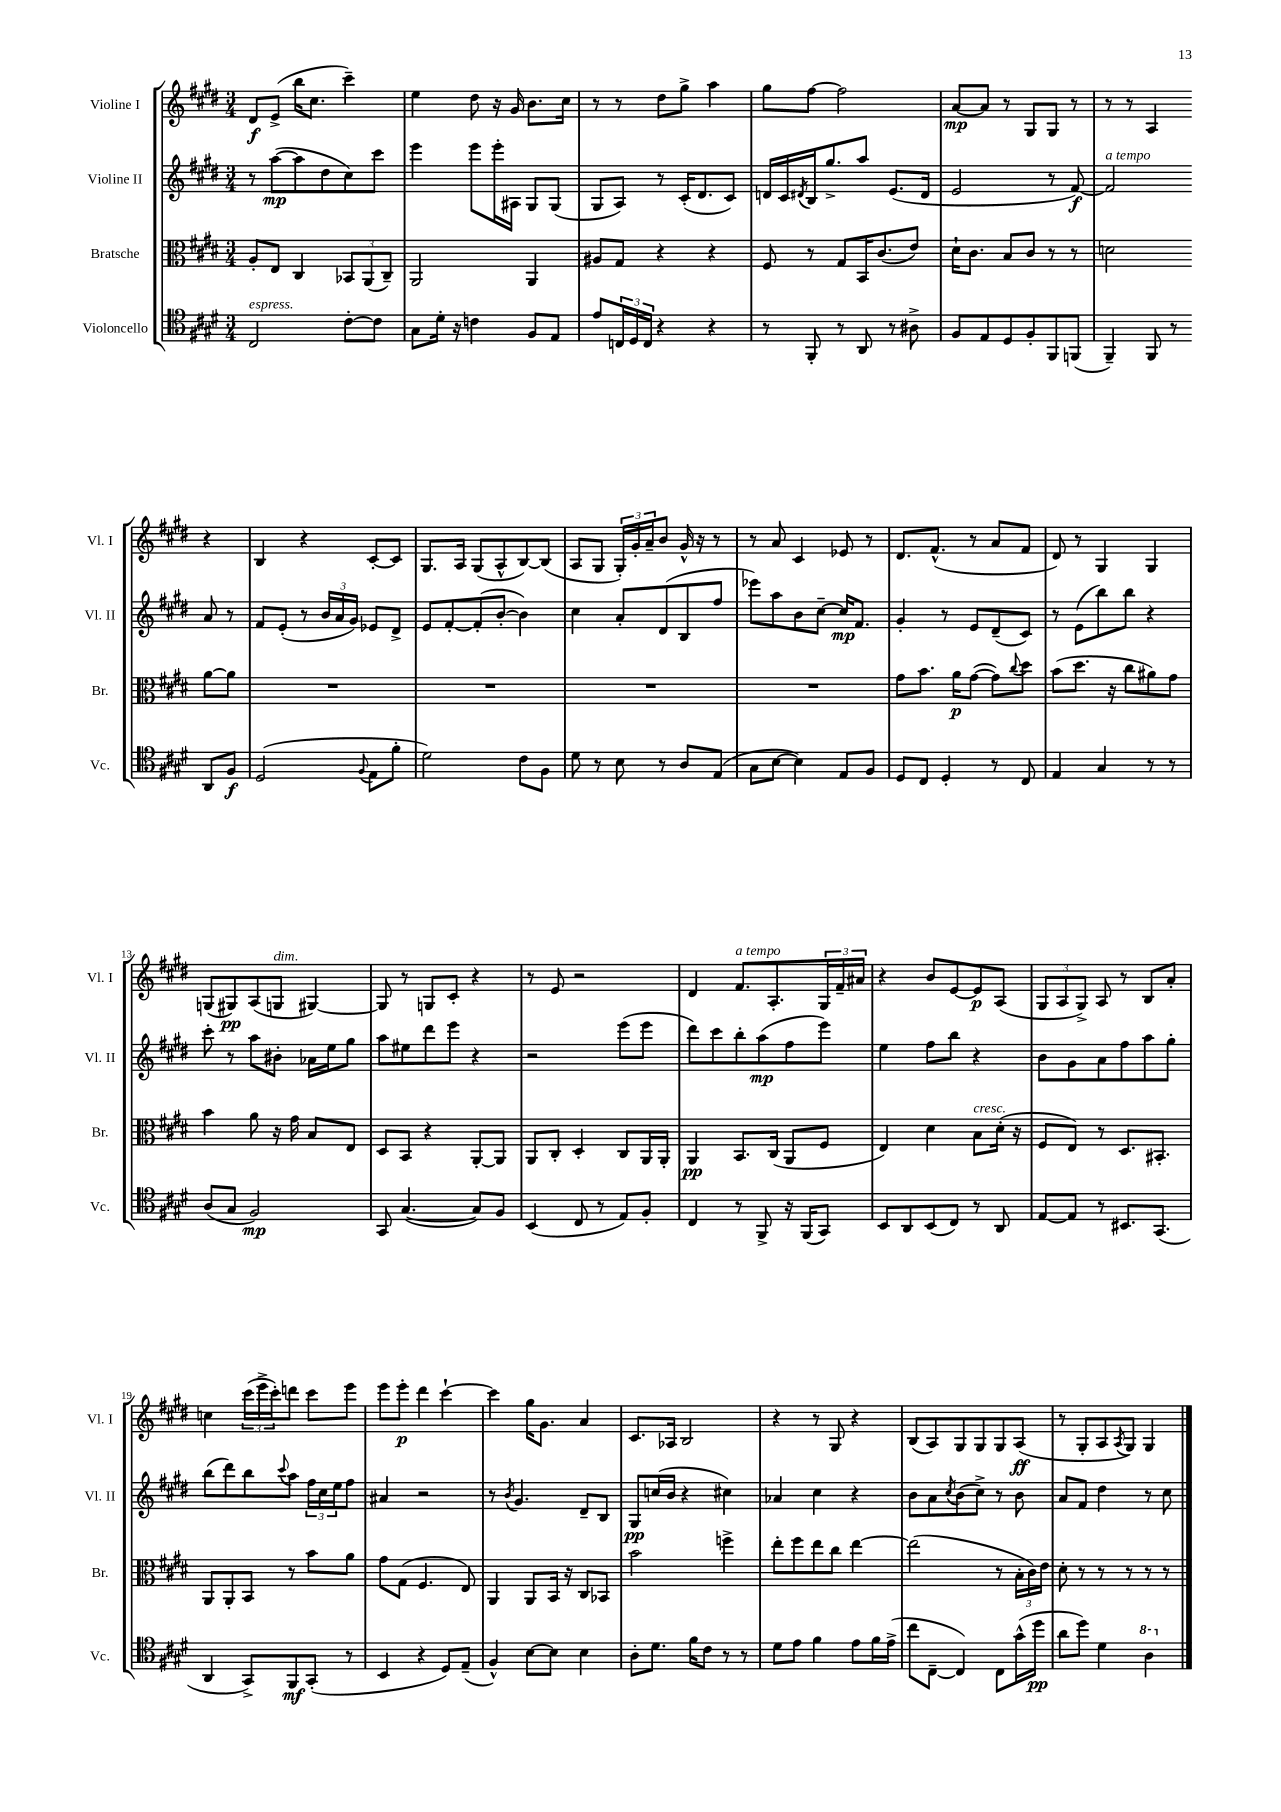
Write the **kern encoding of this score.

**kern	**kern	**kern	**kern
*staff4	*staff3	*staff2	*staff1
*clefC4	*clefC3	*clefG2	*clefG2
*k[f#c#g#d#]	*k[f#c#g#d#]	*k[f#c#g#d#]	*k[f#c#g#d#]
*M3/4	*M3/4	*M3/4	*M3/4
2C#	8A'	8r	8d#
.	8E	([8aa	(8e^
.	4C#	8aa]	16bb
.	.	.	8.cc#
.	.	8dd#	.
[8c#'	12BB-	8cc#)	4ccc#~)
.	(12AA	.	.
8c#]	.	8ccc#	.
.	12C#~)	.	.
=	=	=	=
8G#	2AA	4eee	4ee
16d#'	.	.	.
16r	.	.	.
4c	.	8eee	8dd#
.	.	16eee'	16r
.	.	16A#	16g#
8F#	4AA	8G#	8.b
8E	.	(8G#	.
.	.	.	16cc#
=	=	=	=
8e	8A#	8G#	8r
24C	8G#	8A)	8r
24D#	.	.	.
24C	.	.	.
4r	4r	8r	8dd#
.	.	(16c#'	8gg#^
.	.	8.d#	.
4r	4r	.	4aa
.	.	8c#)	.
=	=	=	=
8r	8F#	16d	8gg#
.	.	16c#	.
.	.	8qd#	.
8FF#'	8r	16B	[8ff#
.	.	8.gg#^	.
8r	8G#	.	2ff#]
8AA	16BB	8aa	.
.	(8.c#	.	.
8r	.	(8.e	.
8A#^	8e)	.	.
.	.	16d#	.
=	=	=	=
8F#	16d#`	2e	[8a
.	8.c#	.	.
8E	.	.	8a]
8D#	8B	.	8r
8F#'	8c#	.	8G#
8FF#	8r	8r	8G#
(8FF	8r	[8f#)	8r
=	=	=	=
4FF#~)	2d	2f#]	8r
.	.	.	8r
8FF#	.	.	4A
8r	.	.	.
8AA	[8a	8a	4r
8F#	8a]	8r	.
=	=	=	=
(2D#	2.r	8f#	4B
.	.	(8e'	.
.	.	8r	4r
.	.	24b	.
.	.	24a	.
.	.	24g#)	.
8qqF#	.	.	.
8E	.	8e-	[8c#'
8f#'	.	8d#^	8c#]
=	=	=	=
2d#)	2.r	8e	8.G#
.	.	[8f#'	.
.	.	.	16A
.	.	(8f#']	(8G#
.	.	[8b'	8A^^
8c#	.	4b])	[8B)
8F#	.	.	(8B]
=	=	=	=
8d#	2.r	4cc#	8A
8r	.	.	8G#
8B	.	8a'	24G#')
.	.	.	24g#'
.	.	.	24a~
8r	.	(8d#	8b
8A	.	8B	16g#^^
.	.	.	16r
(8E	.	8ff#	8r
=	=	=	=
8G#	2.r	8eee-)	8r
[8B	.	8aa	8a
4B])	.	8b	4c#
.	.	[8cc#~	.
8E	.	16cc#]	8e-
.	.	8.f#	.
8F#	.	.	8r
=	=	=	=
8D#	8g#	4g#'	8.d#
8C#	8.b	.	.
.	.	.	(8.f#^^
4D#'	.	8r	.
.	16a	.	.
.	([8g#	8e	8r
8r	8g#])	(8d#~	8a
.	8qqcc#	.	.
8C#	8dd#	8c#)	8f#
=	=	=	=
4E	(8b	8r	8d#)
.	8.dd#	(8e	8r
4G#	.	8bb)	4G#
.	16r	.	.
.	8cc#	8bb	.
8r	8a#)	4r	4G#
8r	8g#	.	.
=	=	=	=
(8A	4b	8ccc#'	(8G
8G#	.	8r	8G#)
2F#)	8a	8aa	(8A
.	16r	8b#'	8G
.	16g#	.	.
.	8B	16a-	[4G#)
.	.	16ee	.
.	8E	8gg#	.
=	=	=	=
8GG#	8D#	8aa	8G#]
([4.G#	8BB	8ee#	8r
.	4r	8ddd#	8G
.	.	8eee	8c#'
8G#])	[8AA'	4r	4r
8F#	8AA]	.	.
=	=	=	=
(4BB	8AA	2r	8r
.	8C#'	.	8e
8C#	4D#'	.	2r
8r	.	.	.
8E)	8C#	(8eee	.
8F#'	16AA	8eee	.
.	16AA'	.	.
=	=	=	=
4C#	4AA	8ddd#)	4d#
.	.	8ccc#	.
8r	8.BB	8bb'	8.f#
8FF#^	.	(8aa	.
.	(16C#	.	8.A'
16r	8AA	8ff#	.
(16FF#	.	.	.
8GG#)	8F#	8eee)	24G#
.	.	.	24f#~
.	.	.	24a#
=	=	=	=
8BB	4E)	4ee	4r
8AA	.	.	.
(8BB	4d#	8ff#	8b
8C#)	.	8bb	[8e
8r	8B	4r	8e]
8AA	(16d#'	.	(8A
.	16r	.	.
=	=	=	=
[8E	8F#	8b	12G#
.	.	.	12A
8E]	8E)	8g#	.
.	.	.	12G#^)
8r	8r	8a	8A
8.BB#	8.D#	8ff#	8r
.	.	8aa	8B
(8.GG#	8.BB#'	.	.
.	.	8gg#'	8a'
=	=	=	=
4AA	8AA	(8bb	4cc
.	8AA'	8ddd#)	.
8GG#^)	8BB	8bb	(24ccc#
.	.	.	24eee^
.	.	.	24ccc#')
.	.	8qqccc#	.
8FF#	8r	8aa	8ddd
(8GG#'	8b	24ff#	8ccc#
.	.	24cc#	.
.	.	24ee	.
8r	8a	8ff#	8eee
=	=	=	=
4BB	8g#	4a#	8eee
.	(8G#	.	8eee'
4r	4.F#	2r	4ddd#
8D#)	.	.	[4ccc#`
(8E~	8E)	.	.
=	=	=	=
4F#^^)	4AA	8r	4ccc#]
.	.	8qb	.
.	.	4.g#	.
[8B	8AA	.	16gg#
.	.	.	8.g#
8B]	16BB	.	.
.	16r	.	.
4B	8C#	8d#~	4a
.	8BB-	8B	.
=	=	=	=
8A'	2b	8G#	8.c#
8.d#	.	(16cc	.
.	.	16b	16A-
.	.	4r	2B
16f#	.	.	.
8c#	.	.	.
8r	4ff^	4cc#)	.
8r	.	.	.
=	=	=	=
8d#	8ee'	4a-	4r
8e	8ff#	.	.
4f#	8ee	4cc#	8r
.	8cc#	.	8G#
8e	[4ee	4r	4r
16f#	.	.	.
(16e^	.	.	.
=	=	=	=
8cc#	(2ee]	8b	(8B
[8C#~	.	8a	8A)
.	.	8qcc#	.
4C#])	.	(8b	8G#
.	.	8cc#^)	8G#
8C#	8r	8r	8G#
(16g#^^	24B'	8b	(8A
.	24c#)	.	.
16dd#	.	.	.
.	24e	.	.
=	=	=	=
8a	8d#'	8a	8r
8dd#)	8r	8f#	8G#'
4d#	8r	4dd#	8A
.	.	.	8qA
.	8r	.	8G#)
4a	8r	8r	4G#
.	8r	8cc#	.
==	==	==	==
*-	*-	*-	*-
